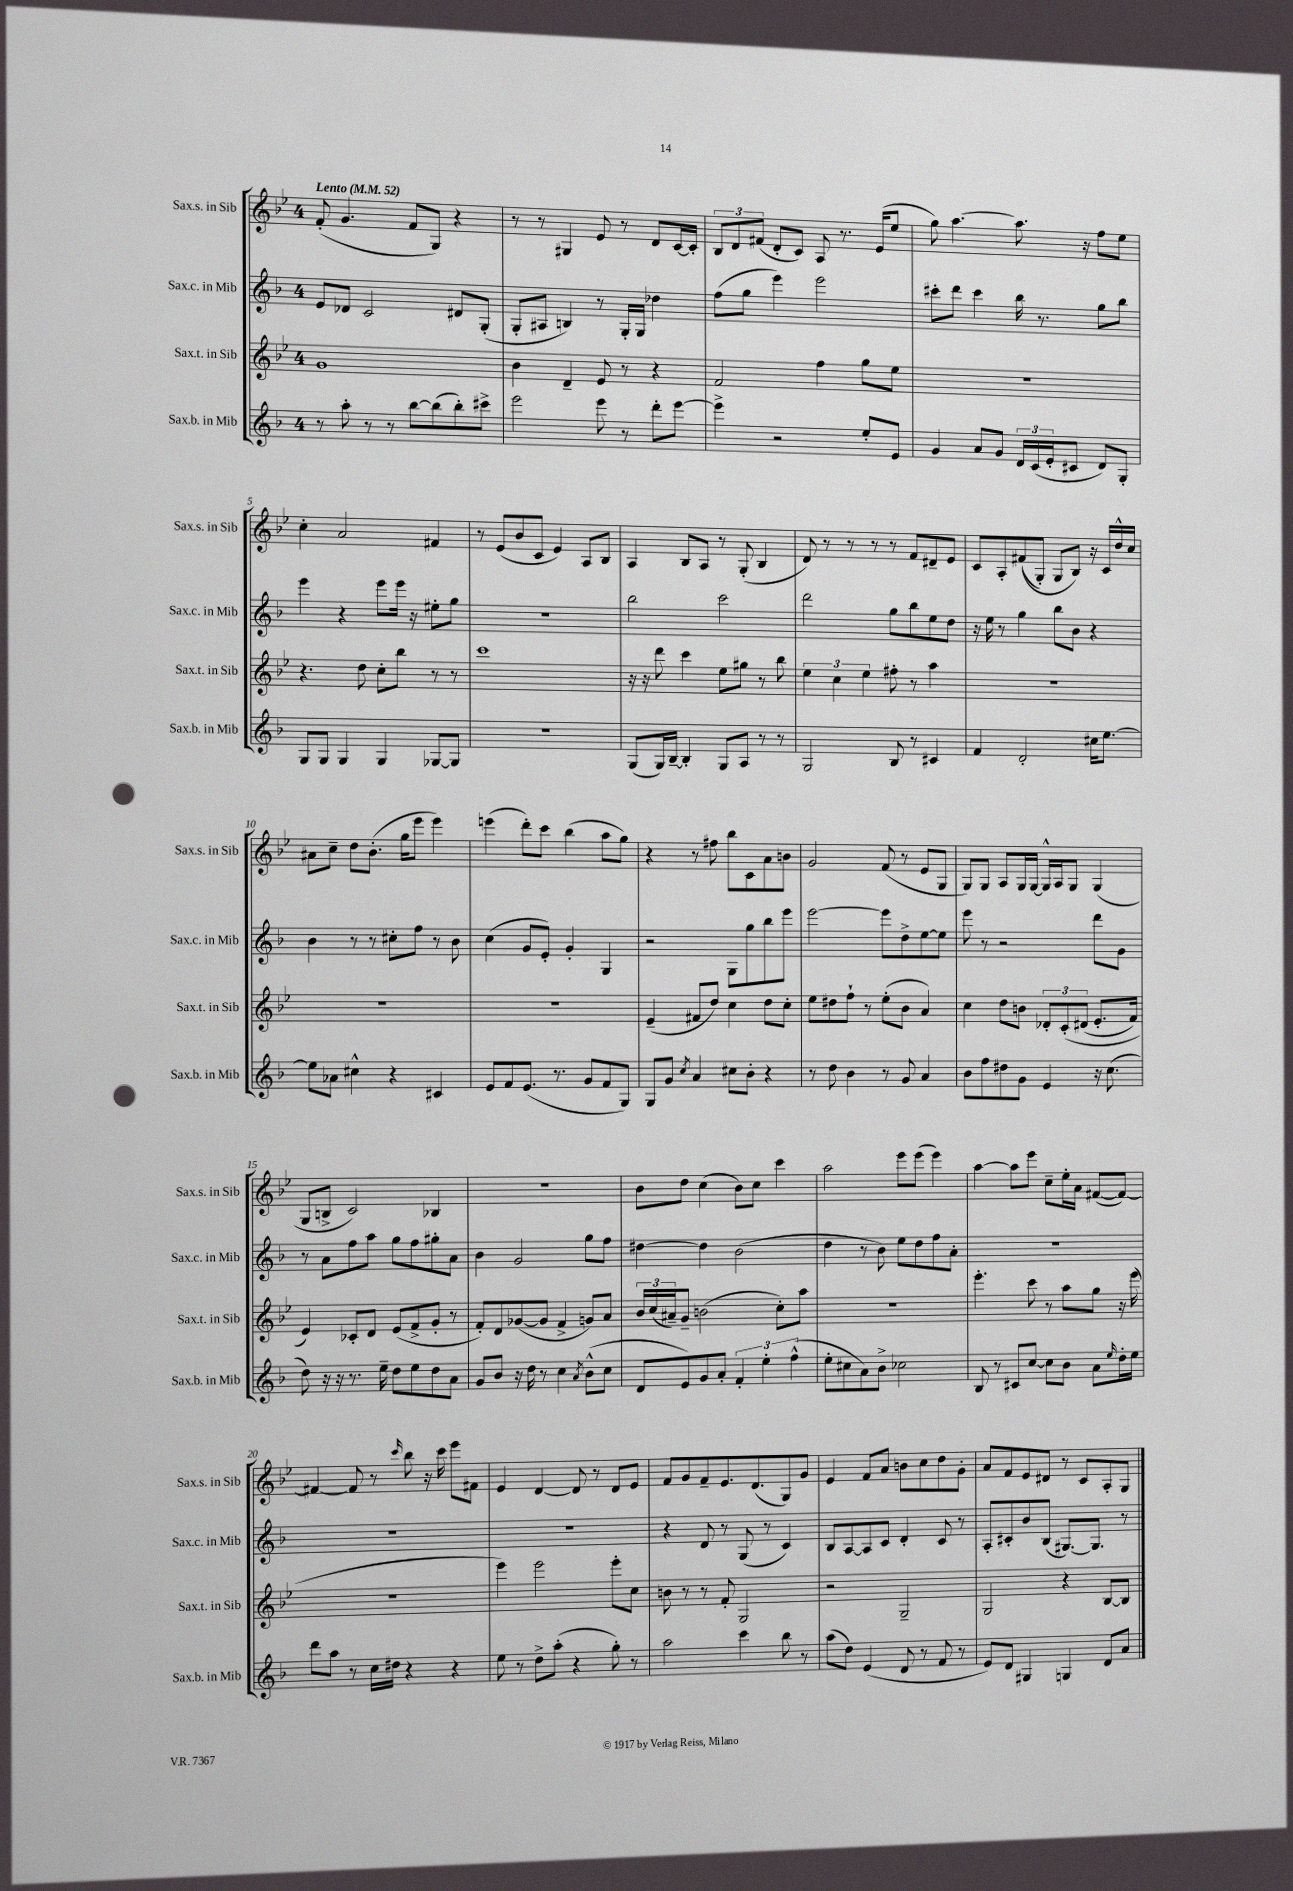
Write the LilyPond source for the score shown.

<<
\new StaffGroup <<
\new Staff = "s0" \with { instrumentName = "Sax.s. in Sib" shortInstrumentName = "Sax.s. in Sib" } {
    \clef treble \key bes \major \once \override Staff.TimeSignature.style = #'single-digit \time 4/4 \tempo "Lento" 4 = 52
    f'8-.( g'4. f'8 g8) r4 |
    r8 r8 gis4 ees'8 r8 d'8 c'16~ c'16-. |
    \tuplet 3/2 { bes8 d'8 fis'8( } d'8-. c'8) a8 r8. ees'16( ees''8 |
    g''8) a''4.~ a''8. r16 f''8 ees''8 |
    c''4-. a'2 fis'4 |
    r8 ees'8( bes'8 c'8 ees'4) a8 bes8 |
    a4 bes8 a8 r8 g8-.( bes4 |
    d'8) r8 r8 r8 r8 f'8 dis'8-- ees'8 |
    c'8 a8-. fis'8(\( g8-.) g8 bes8\) r16 c'16 d''16-^ c''16 |
    ais'8 c''8-- d''8 bes'8.-.( g''16 ees'''8 ees'''4) |
    e'''4( d'''8-.) c'''8 bes''4( a''8 g''8) |
    r4 r8 fis''8 bes''8 c'8 a'8 b'8 |
    g'2 f'8( r8 ees'8 g8 |
    g8) g8 a8 g16 g16~ g16-^ a16 g8 g4( |
    g8 b8-> c'2) bes4 |
    r1 |
    bes'8 d''8 c''4( bes'8) c''8 c'''4 |
    a''2 ees'''8 ees'''8( ees'''4) |
    a''4~ a''8 ees'''8 c''8-- ees''16-. a'16 fis'8~( fis'8~) |
    fis'4~ fis'8 r8 \grace { c'''16 } bes''8 r16 c'''16 ees'''8 fis'8 |
    ees'4 d'4~ d'8 r8 d'8 ees'8 |
    f'8 g'8 f'8-- ees'8. d'8.( g8) g'8 |
    ees'4 f'8 a'8 b'8 c''8 d''8 g'8-. |
    a'8 f'8 ees'8 dis'8 r8 c'8 a8-. g8 \bar "|." |
}
\new Staff = "s1" \with { instrumentName = "Sax.c. in Mib" shortInstrumentName = "Sax.c. in Mib" } {
    \clef treble \key f \major \once \override Staff.TimeSignature.style = #'single-digit \time 4/4
    e'8 des'8 c'2 dis'8 g8-.( |
    g8-. ais8 b4) r8 g16-. g16 des''4 |
    f''8( g''8 e'''4) e'''2 |
    cis'''8-. d'''8 cis'''4 bes''16 r8. g''8 bes''8 |
    e'''4 r4 e'''8 e'''16 r16 eis''8-. g''8 |
    r1 |
    bes''2 c'''2 |
    d'''2 g''8 bes''8 e''8 d''8 |
    r16 e''16 r8 g''4 bes''8 bes'8 r4 |
    bes'4 r8 r8 cis''8-. f''8 r8 bes'8 |
    c''4( g'8 e'8-.) g'4-. g4 |
    r2 g8 g''8 bes''8 e'''8 |
    e'''2~ e'''8 d''8-> e''8~ e''8 |
    e'''8 r8 r2 d'''8 g'8 |
    r8 a'8 f''8 a''8 g''8 f''8 gis''8-. a'8 |
    bes'4 g'2 g''8 f''8 |
    dis''4~ dis''4 bes'2( |
    d''4 r8 bes'8) e''8 d''8 f''8 a'8-. |
    R1 |
    R1 |
    R1 |
    r4 d'8 r8 g8( r8 c'4) |
    bes8 a8~ a8 c'8 d'4-. c'8 r8 |
    a8-. cis'8-. bes'8 bes8( gis8.~) gis8. r8 \bar "|." |
}
\new Staff = "s2" \with { instrumentName = "Sax.t. in Sib" shortInstrumentName = "Sax.t. in Sib" } {
    \clef treble \key bes \major \once \override Staff.TimeSignature.style = #'single-digit \time 4/4
    g'1 |
    bes'4 d'4-- ees'8 r8 r4 |
    f'2 f''4 g''8 ees''8 |
    R1 |
    r4. d''8 c''8-. bes''8 r8 r8 |
    c'''1 |
    r16 r16 d'''8 c'''4 ees''8 gis''8 r8 bes''8 |
    \tuplet 3/2 { ees''4 c''4 ees''4 } fis''8-. r8 a''4 |
    R1 |
    R1 |
    R1 |
    ees'4--( fis'8 d''8) c''4 d''8 c''8-. |
    ees''8 dis''8 f''8-! r8 ees''8-.( bes'8 a'4) |
    c''4 d''8 b'8 \tuplet 3/2 { des'8-. c'8-.\( dis'8( } ees'8.-. f'16) |
    ees'4\) ces'8-. d'8 ees'8( f'8-> g'8-. r8 |
    f'8-.) d'8 ges'8~( ges'8 f'4-> g'8) a'8 |
    \tuplet 3/2 { bes'16 c''16( ais'16--) } g'8-- b'2( c''8-.) a''8 |
    R1 |
    ees'''4.-. c'''8 r8 a''8 g''8 r16 ees'''16( |
    R1 |
    ees'''4) ees'''2 ees'''8-. c''8 |
    b'8 r8 r8 f'8-. g2 |
    r2 g2-- |
    g2 r4 bes8~ bes8 \bar "|." |
}
\new Staff = "s3" \with { instrumentName = "Sax.b. in Mib" shortInstrumentName = "Sax.b. in Mib" } {
    \clef treble \key f \major \once \override Staff.TimeSignature.style = #'single-digit \time 4/4
    r8 a''8-. r8 r8 bes''8~ bes''8( bes''8-.) cis'''8-> |
    e'''2 e'''8 r8 d'''8-. e'''8~ |
    e'''4-> r2 e''8-. e'8 |
    g'4 a'8 g'8 \tuplet 3/2 { d'16 c'16( e'16-. } cis'8 d'8) g8-. |
    g8 g8 g4 g4 ges8~ ges8 |
    R1 |
    g8( g16) bes16~-- bes4-. g8 a8 r8 r8 |
    g2 bes8 r8 cis'4 |
    f'4 d'2-. cis''16 e''8.~ |
    e''8 aes'8 cis''4-^ r4 cis'4 |
    e'8 f'8 e'8.( r8. g'8 f'8 g8) |
    g8 g'8 \acciaccatura { c''8 } a'4 cis''8 bes'8-. r4 |
    r8 d''8 bes'4 r8 g'8 a'4 |
    bes'8 f''8 dis''8 g'8 e'4 r16 c''8.( |
    d''8) r16 r16 r8. e''16-- d''8 e''8 d''8 a'8 |
    g'8 bes'8 r16 d''16 r8 c''4 \acciaccatura { a'8 } bes'8-^( c''8 |
    d'8 e'8) g'8 a'8-. \tuplet 3/2 { f'4-. e''4-. f''4-^( } |
    e''8-. cis''8 a'8) bes'8-> ces''2 |
    bes8 r8 cis'8 c''8~ c''8 bes'8 a'8 \grace { e''16 } d''16-. e''16 |
    d'''8 a''8 r8 c''16 dis''16 r4 r4 |
    e''8 r8 d''8-> a''8-.( r4 g''8-.) r8 |
    a''2 c'''4 bes''8 r8 |
    a''8( d''8) e'4( d'8 r8 f'8 r8 |
    e'8) d'8 gis4 g4 d'8 a'8 \bar "|." |
}
>>
>>
